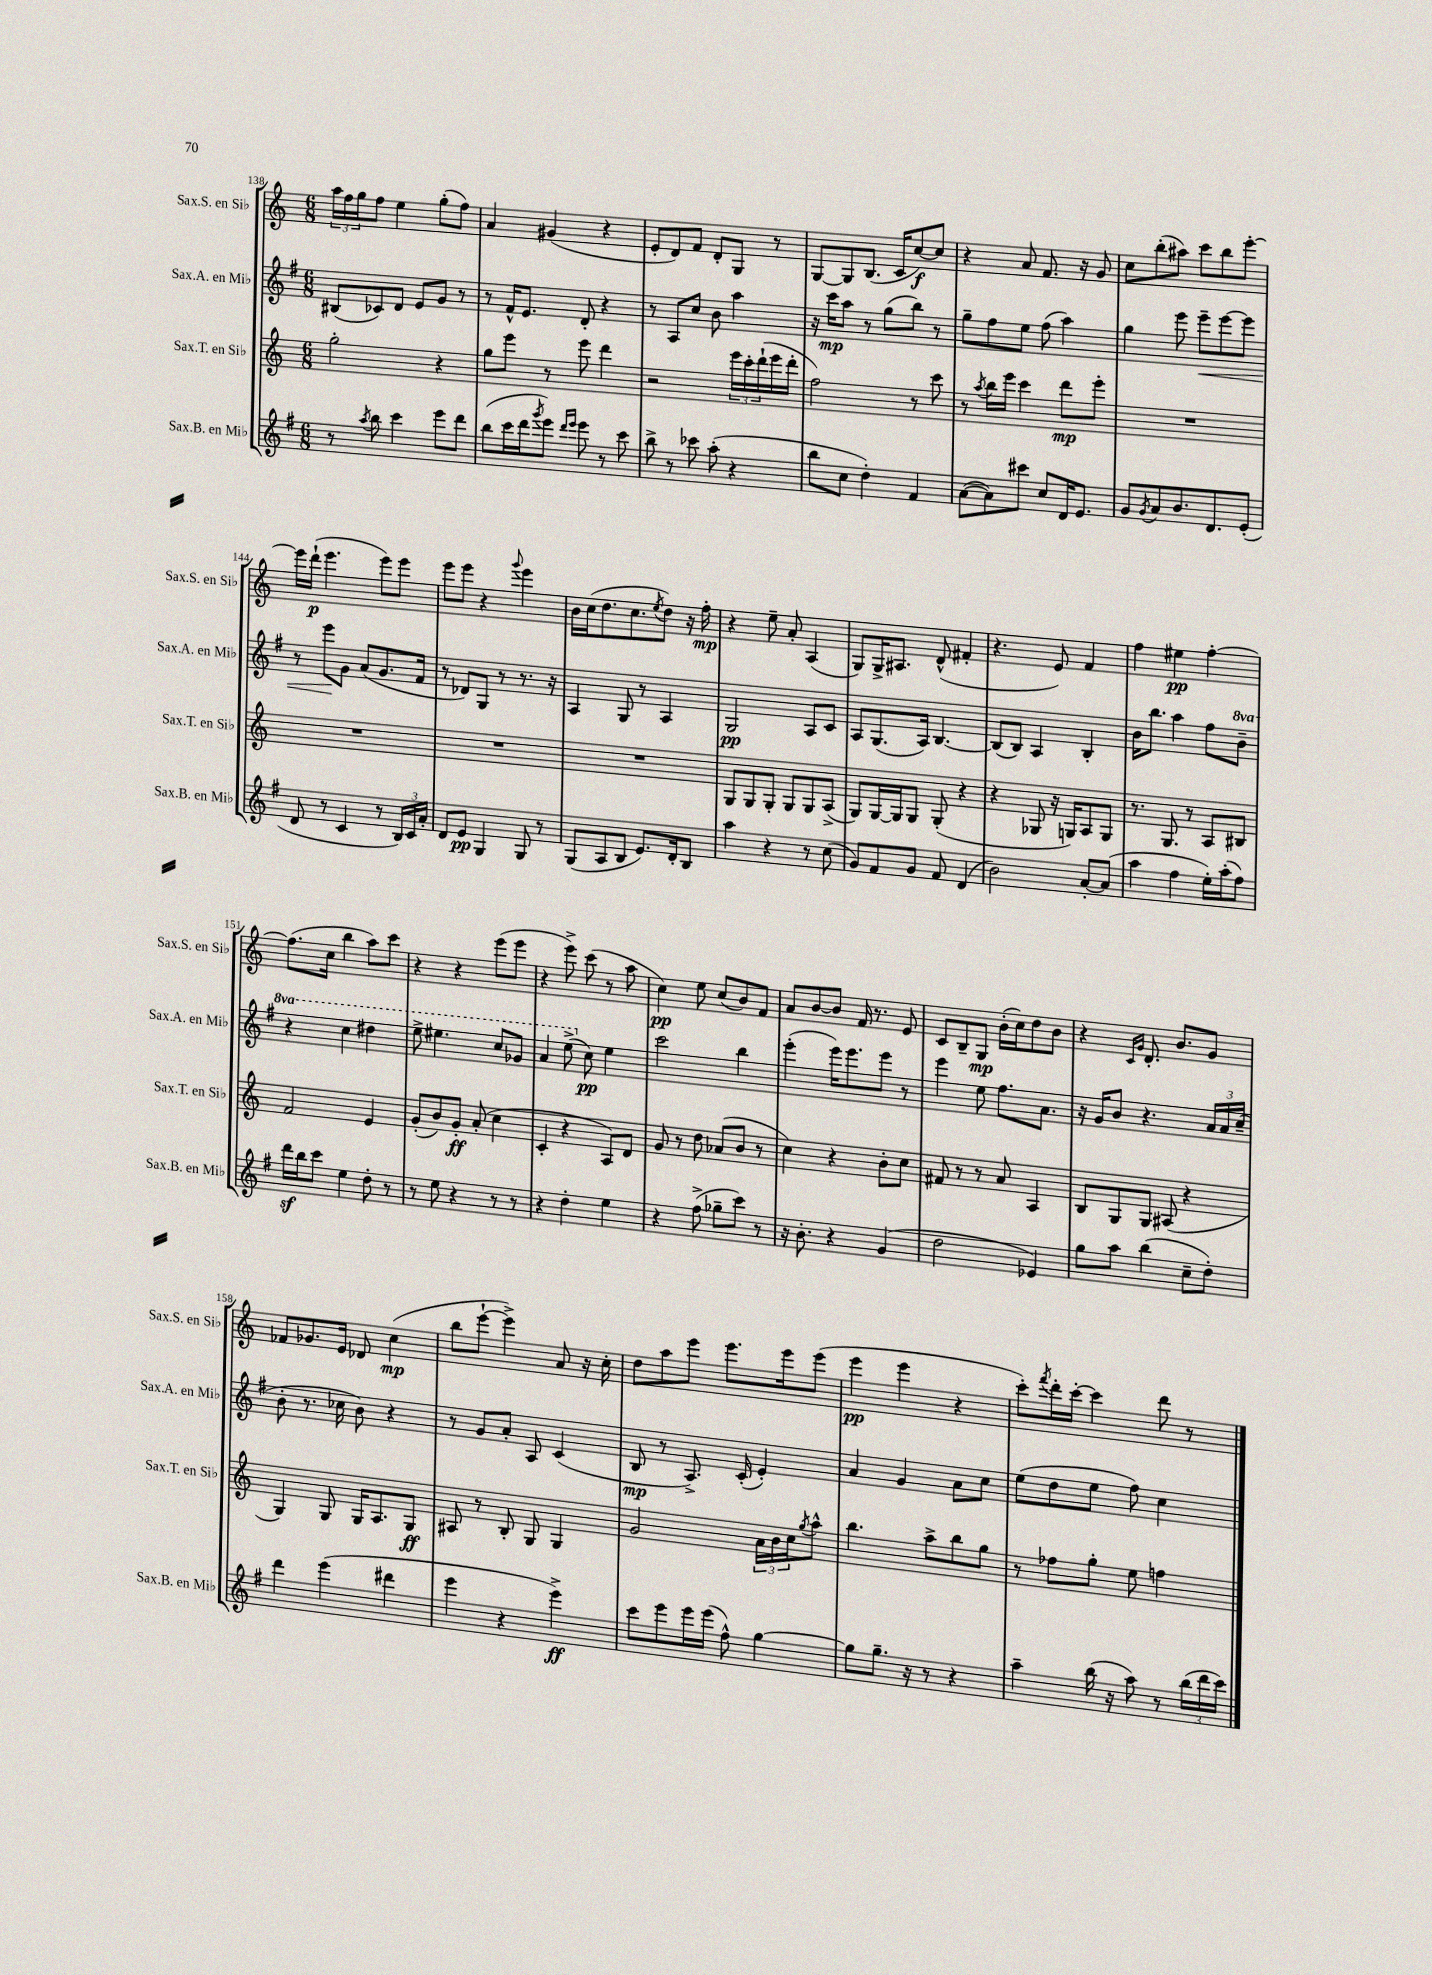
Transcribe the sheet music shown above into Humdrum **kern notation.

**kern	**kern	**kern	**kern
*staff4	*staff3	*staff2	*staff1
*clefG2	*clefG2	*clefG2	*clefG2
*k[f#]	*k[]	*k[f#]	*k[]
*M6/8	*M6/8	*M6/8	*M6/8
8r	2gg'	(8B#	24aa
.	.	.	24ff
.	.	.	24gg
8qaa	.	.	.
8bb	.	8c-)	8ff
4ccc	.	8d	4ee
.	.	8e	.
8eee	4r	8g	(8gg'
8ddd	.	8r	8ff)
=	=	=	=
(8bb	8gg	8r	4a
16ccc	8eee	16f#^^	.
16ddd	.	8.e	.
8qggg	.	.	.
8eee)	8r	.	(4g#
16qqddd	.	.	.
16qqeee	.	.	.
8eee	8eee	8d'	.
8r	4ddd	4r	4r
8ccc	.	.	.
=	=	=	=
8bb^	2r	8r	8e'
8r	.	8A	8d)
8ccc-	.	8cc	8f
(8aa'	.	8b	8d'
4r	24eee	4aa	8G
.	24ccc'	.	.
.	(24ddd`	.	.
.	16eee	.	8r
.	16ddd'	.	.
=	=	=	=
8bb	2ff)	16r	[8G
.	.	16ccc	.
8cc	.	8aa	8G]
4dd')	.	8r	(8.B
.	.	(8gg	.
.	.	.	16c
4f#	8r	8bb)	[8cc)
.	8ccc	8r	8cc]
=	=	=	=
([8a	8r	8gg~	4r
.	8qaa	.	.
8a])	16bb	8ff#	.
.	16eee	.	.
8ccc#	4ccc	8ee	8a
8cc	.	(8ff#	8.f
16d	8ddd	4aa)	.
8.e	.	.	16r
.	8eee'	.	8g
=	=	=	=
8g	2.r	4gg	8cc
8qg	.	.	.
8a	.	.	(8bb'
8.b	.	8eee	8aa#)
.	.	8eee~	8ccc
8.d	.	.	.
.	.	[8eee	8bb
(8e'	.	8eee]	[8eee'
=	=	=	=
8d	2.r	8r	16eee]
.	.	.	(16ddd`
8r	.	8eee	4.eee
4c	.	8g	.
.	.	(8a	.
8r	.	8.g	8eee)
24B)	.	.	8eee
24c	.	.	.
.	.	16f#	.
24a'	.	.	.
=	=	=	=
8d	2.r	8r	8eee
8e	.	8d-)	8eee
4G	.	8G	4r
.	.	8r	.
.	.	.	8qqggg
8G	.	8.r	4eee
8r	.	.	.
.	.	16r	.
=	=	=	=
(8G	2.r	4A	16b
.	.	.	(16cc
8A	.	.	8.dd
8B	.	8G	.
.	.	.	8.cc
8.e)	.	8r	.
.	.	.	8qee
.	.	4A	8dd)
16d'	.	.	.
8B	.	.	16r
.	.	.	16ff'
=	=	=	=
4aa	8G	2G	4r
.	8G	.	.
4r	8G'	.	8ee~
.	8G	.	8a'
8r	8G	8A	(4A
(8cc	(8A^	8c	.
=	=	=	=
8g)	8G)	8A	8G)
8f#	[16G	(8.G	16G^
.	16G]	.	8.A#
8g	8G	.	.
.	.	16A)	.
8f#	(8G'	[4.B	(8d^^
(4d	4r	.	4f#'
=	=	=	=
2b)	4r	(8B]	4.r
.	.	8B)	.
.	8G-	4A	.
.	16r	.	8e)
.	16G)	.	.
[8a'	8A	4B'	4f
(8a]	8G	.	.
=	=	=	=
4aa	8.r	16b	4ff
.	.	8.bb	.
.	8.G	.	.
4ff#	.	4aa	4ee#
.	8r	.	.
16ee')	8A	8ff#	[4ff'
(16aa'	.	.	.
8ff#)	8B#	8bb~	.
=	=	=	=
16ddd	2f	4r	(8.ff]
16bb	.	.	.
8ccc	.	.	.
.	.	.	16cc
4ee	.	4ccc	4bb
8dd'	4e	4ddd#	8aa)
8r	.	.	8ccc
=	=	=	=
8r	(8g'	8eee^	4r
8ee	8b)	4.eee#	.
4r	8g'	.	4r
.	(8a'	.	.
8r	4cc	8ccc	(8eee
8r	.	8gg-	8eee
=	=	=	=
4r	4c'	4aa	4r
4dd'	4r	(8eee^	8eee^)
.	.	8cc)	(8ccc
4ee	8A)	4ee	8r
.	8d	.	8aa
=	=	=	=
4r	8g	2ccc	4cc)
.	8r	.	.
(8ff#^	8dd	.	8ee
8gg-~	(8a-	.	(8cc
8ccc)	8b	4bb	8b)
8r	8r	.	8f
=	=	=	=
16r	4cc)	(4eee'	8a
8.b'	.	.	.
.	.	.	[8b
4r	4r	16eee)	8b]
.	.	8.eee	.
.	.	.	16f
.	.	.	8.r
(4g	8b'	8eee	.
.	8cc	8r	8e
=	=	=	=
2dd	8f#	4eee	8c
.	8r	.	8B~
.	8r	8ee	8G
.	8a	8.ff#	(16b'
.	.	.	16cc)
4e-)	4A	.	8dd
.	.	8.a	.
.	.	.	8b
=	=	=	=
8gg	8B	16r	4r
.	.	16g	.
8aa	8G	8b	.
.	.	.	16qqc
.	.	.	16qqg
(4bb	8G	4.r	8.d'
.	(8A#	.	.
.	.	.	8.b
8cc~	4r	.	.
8dd')	.	24a	8g
.	.	24a	.
.	.	(24cc~	.
=	=	=	=
4ddd	4G)	8b'	8f-
.	.	8.r	8.g-
(4eee	8G	.	.
.	.	16cc-	16e
.	16G	8b)	8d-
.	8.A	.	.
4ddd#	.	4r	(4cc
.	8G	.	.
=	=	=	=
4eee	8A#	8r	8bb
.	8r	8g	[8eee`
4r	8B'	8a'	4eee^])
.	8G	8A	.
4eee^)	4G	(4c	8a
.	.	.	16r
.	.	.	16cc'
=	=	=	=
8ccc	2g	8B	8dd
8eee	.	8r	8aa
16eee	.	8.A^)	8eee
(16eee	.	.	.
8ff#^^)	.	.	8.eee
.	.	(16c'	.
[4gg	24a	4e')	.
.	24b	.	.
.	.	.	16eee
.	24cc	.	.
.	8qgg	.	.
.	8aa^^	.	(8eee
=	=	=	=
8gg]	4.bb	4a	4eee
8.gg~	.	.	.
.	.	4g	4eee
16r	.	.	.
8r	8aa^	.	.
4r	8bb	8a	4r
.	8gg	8cc	.
=	=	=	=
4aa~	8r	(8ee	8ccc')
.	.	.	8qfff
.	8ff-	8dd	16ddd'
.	.	.	[16ccc'
(16bb	8gg'	8ee	4ccc]
16r	.	.	.
8aa)	8ee	8ff#)	.
8r	4ff	4cc	8ddd
(24bb	.	.	8r
24ddd	.	.	.
24ccc)	.	.	.
==	==	==	==
*-	*-	*-	*-
